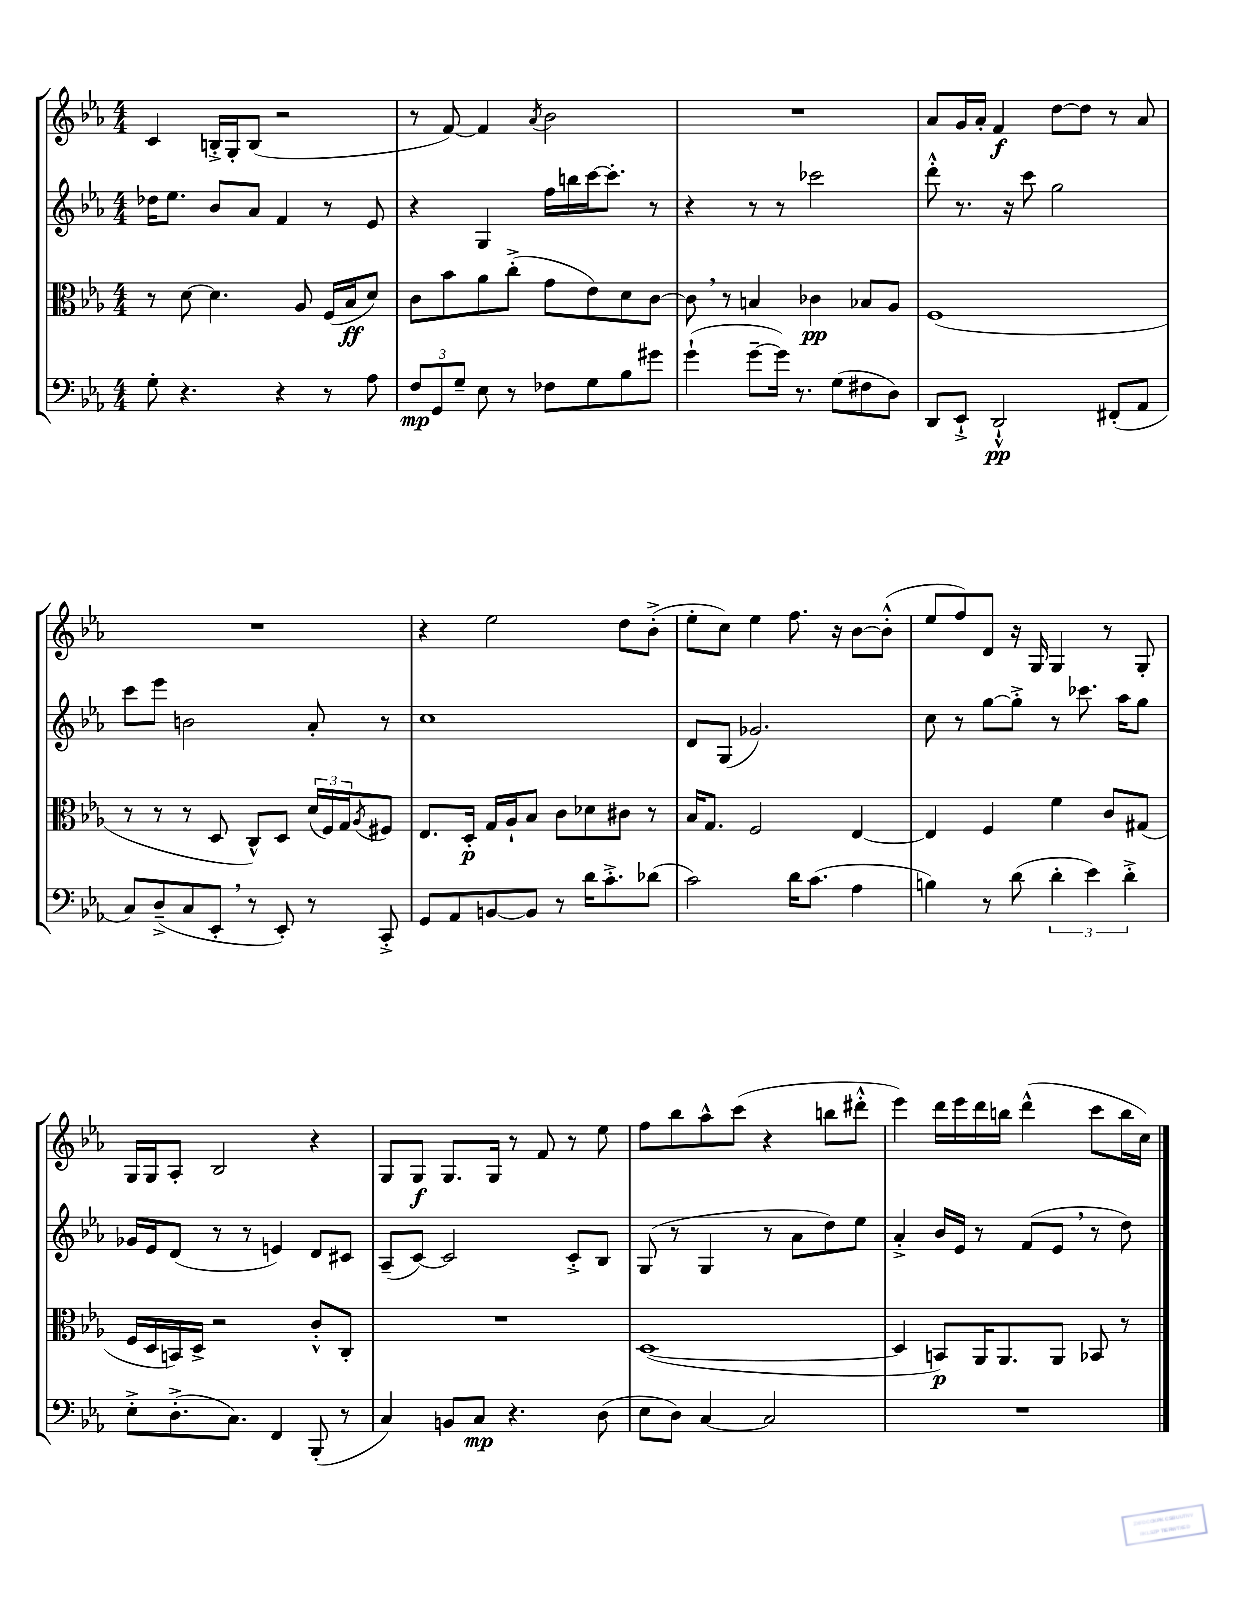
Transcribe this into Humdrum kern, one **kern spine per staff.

**kern	**dynam	**kern	**dynam	**kern	**kern	**dynam
*part4	*part4	*part3	*part3	*part2	*part1	*part1
*staff4	*staff4	*staff3	*staff3	*staff2	*staff1	*staff1
*clefF4	*	*clefC3	*	*clefG2	*clefG2	*
*k[b-e-a-]	*	*k[b-e-a-]	*	*k[b-e-a-]	*k[b-e-a-]	*
*M4/4	*	*M4/4	*	*M4/4	*M4/4	*
=117	=117	=117	=117	=117	=117	=117
8G'\	.	8r	.	16dd-X\KL	4c/	.
.	.	.	.	8.ee-\J	.	.
4.r	.	[8d\	.	.	.	.
.	.	4.d\]	.	8b-/L	16Bn'^/LL	.
.	.	.	.	.	16G'/J	.
.	.	.	.	8a-/J	(8B/J	.
4r	.	.	.	4f/	2r	.
.	.	8A-/	.	.	.	.
8r	.	(16F/LL	.	8r	.	.
.	.	16B-/J	ff	.	.	.
8A-\	.	8d/J)	.	8e-/	.	.
=118	=118	=118	=118	=118	=118	=118
12F/L	mp	8c\L	.	4r	8r	.
12GG/	.	.	.	.	.	.
.	.	8b-\	.	.	[8f/)	.
12G~/J	.	.	.	.	.	.
8E-\	.	8a-\	.	4G/	4f/]	.
8r	.	(8cc'^\J	.	.	.	.
.	.	.	.	.	8qa-/	.
8F-X\L	.	8g\L	.	16ff\LL	2b-\	.
.	.	.	.	16bbn\	.	.
8G\	.	8e-\)	.	[16ccc\J	.	.
.	.	.	.	8.ccc'\J]	.	.
8B-\	.	8d\	.	.	.	.
8g#X\J	.	[8c\J	.	8r	.	.
=119	=119	=119	=119	=119	=119	=119
(4g`\	.	8c,\]	.	4r	1r	.
.	.	8r	.	.	.	.
[8g~\L	.	4Bn/	.	8r	.	.
16g\Jk])	.	.	.	8r	.	.
8.r	.	.	.	.	.	.
.	.	4c-X\	pp	2ccc-X\	.	.
(8G\L	.	.	.	.	.	.
8F#X\	.	8B-X/L	.	.	.	.
8D\J)	.	8A-/J	.	.	.	.
=120	=120	=120	=120	=120	=120	=120
8DD/L	.	(1F	.	8ddd'^^\	8a-/L	.
8EE-`^/J	.	.	.	8.r	16g/L	.
.	.	.	.	.	16a-'/JJ	.
2DD`^^/	pp	.	.	.	4f/	f
.	.	.	.	16r	.	.
.	.	.	.	8ccc\	.	.
.	.	.	.	2gg\	[8dd\L	.
.	.	.	.	.	8dd\J]	.
(8FF#X'/L	.	.	.	.	8r	.
8AA-/J	.	.	.	.	8a-/	.
!!LO:LB:g=z
=121	=121	=121	=121	=121	=121	=121
8C/L)	.	8r	.	8ccc\L	1r	.
(8D~^/	.	8r	.	8eee-\J	.	.
8C/	.	8r	.	2bn\	.	.
8EE-',/J	.	8D/	.	.	.	.
8r	.	8C^^/L)	.	.	.	.
8EE-'/)	.	8D/J	.	.	.	.
8r	.	(24d/LL	.	8a-'/	.	.
.	.	24F/)	.	.	.	.
.	.	24G/J	.	.	.	.
.	.	8qA-/	.	.	.	.
8CC'^/	.	8F#X/J	.	8r	.	.
=122	=122	=122	=122	=122	=122	=122
8GG/L	.	8.E-/L	.	1cc	4r	.
8AA-/	.	.	.	.	.	.
.	.	16D'/Jk	p	.	.	.
[8BBn/	.	16G/LL	.	.	2ee-\	.
.	.	16A-`/J	.	.	.	.
8BB/J]	.	8B-/J	.	.	.	.
8r	.	8c\L	.	.	.	.
16d\KL	.	8d-X\	.	.	.	.
8.c'^\	.	.	.	.	.	.
.	.	8c#X\J	.	.	8dd\L	.
(8d-X\J	.	8r	.	.	(8b-'^\J	.
=123	=123	=123	=123	=123	=123	=123
2c\)	.	16B-/KL	.	8d/L	8ee-'\L	.
.	.	8.G/J	.	.	.	.
.	.	.	.	(8G/J	8cc\J)	.
.	.	2F/	.	2.g-X/)	4ee-\	.
16d\KL	.	.	.	.	8.ff\	.
(8.c\J	.	.	.	.	.	.
.	.	.	.	.	16r	.
4A-\	.	[4E-/	.	.	[8b-\L	.
.	.	.	.	.	(8b-'^^\J]	.
=124	=124	=124	=124	=124	=124	=124
4Bn\)	.	4E-/]	.	8cc\	8ee-/L	.
.	.	.	.	8r	8ff/)	.
8r	.	4F/	.	[8gg\L	8d/J	.
(8d\	.	.	.	8gg'^\J]	16r	.
.	.	.	.	.	16G/	.
6d'\	.	4f\	.	8r	4G/	.
.	.	.	.	8.ccc-X\	.	.
6e-\)	.	.	.	.	.	.
.	.	8c/L	.	.	8r	.
.	.	.	.	16aa-\KL	.	.
6d'^\	.	.	.	.	.	.
.	.	(8G#X/J	.	8gg\J	8G'/	.
!!LO:LB:g=z
=125	=125	=125	=125	=125	=125	=125
8E-'^\L	.	16F/LL	.	16g-X/LL	16G/LL	.
.	.	16D/	.	16e-/J	16G/J	.
(8.D'^\	.	16BBn/)	.	(8d/J	8A-'/J	.
.	.	16D^/JJ	.	.	.	.
.	.	2r	.	8r	2B-/	.
8.C\J)	.	.	.	.	.	.
.	.	.	.	8r	.	.
4FF/	.	.	.	4en/)	.	.
(8BBB-'/	.	8c'^^/L	.	8d/L	4r	.
8r	.	8C'/J	.	8c#X/J	.	.
=126	=126	=126	=126	=126	=126	=126
4C/)	.	1r	.	(8A-~/L	8G/L	.
.	.	.	.	[8c/J)	8G/J	f
8BBn/L	.	.	.	2c/]	8.G/L	.
8C/J	mp	.	.	.	.	.
.	.	.	.	.	16G/Jk	.
4.r	.	.	.	.	8r	.
.	.	.	.	.	8f/	.
.	.	.	.	8c'^/L	8r	.
(8D\	.	.	.	8B-/J	8ee-\	.
=127	=127	=127	=127	=127	=127	=127
8E-\L	.	([1D	.	(8G/	8ff\L	.
8D\J)	.	.	.	8r	8bb-\	.
[4C/	.	.	.	4G/	8aa-^^\	.
.	.	.	.	.	(8ccc\J	.
2C/]	.	.	.	8r	4r	.
.	.	.	.	8a-\L	.	.
.	.	.	.	8dd\)	8bbn\L	.
.	.	.	.	8ee-\J	8ddd#X'^^\J	.
=128	=128	=128	=128	=128	=128	=128
1r	.	4D/]	.	4a-'^/	4eee-\)	.
.	.	8BBn/L)	p	16b-/LL	16ddd\LL	.
.	.	.	.	16e-/JJ	16eee-\	.
.	.	16AA-/K	.	8r	16ddd\	.
.	.	8.AA-/	.	.	16bbn\JJ	.
.	.	.	.	(8f/L	(4ddd^^\	.
.	.	8AA-/J	.	8e-,/J	.	.
.	.	8BB-X/	.	8r	8ccc\L	.
.	.	8r	.	8dd\)	16bb\L	.
.	.	.	.	.	16cc\JJ)	.
==	==	==	==	==	==	==
*-	*-	*-	*-	*-	*-	*-
